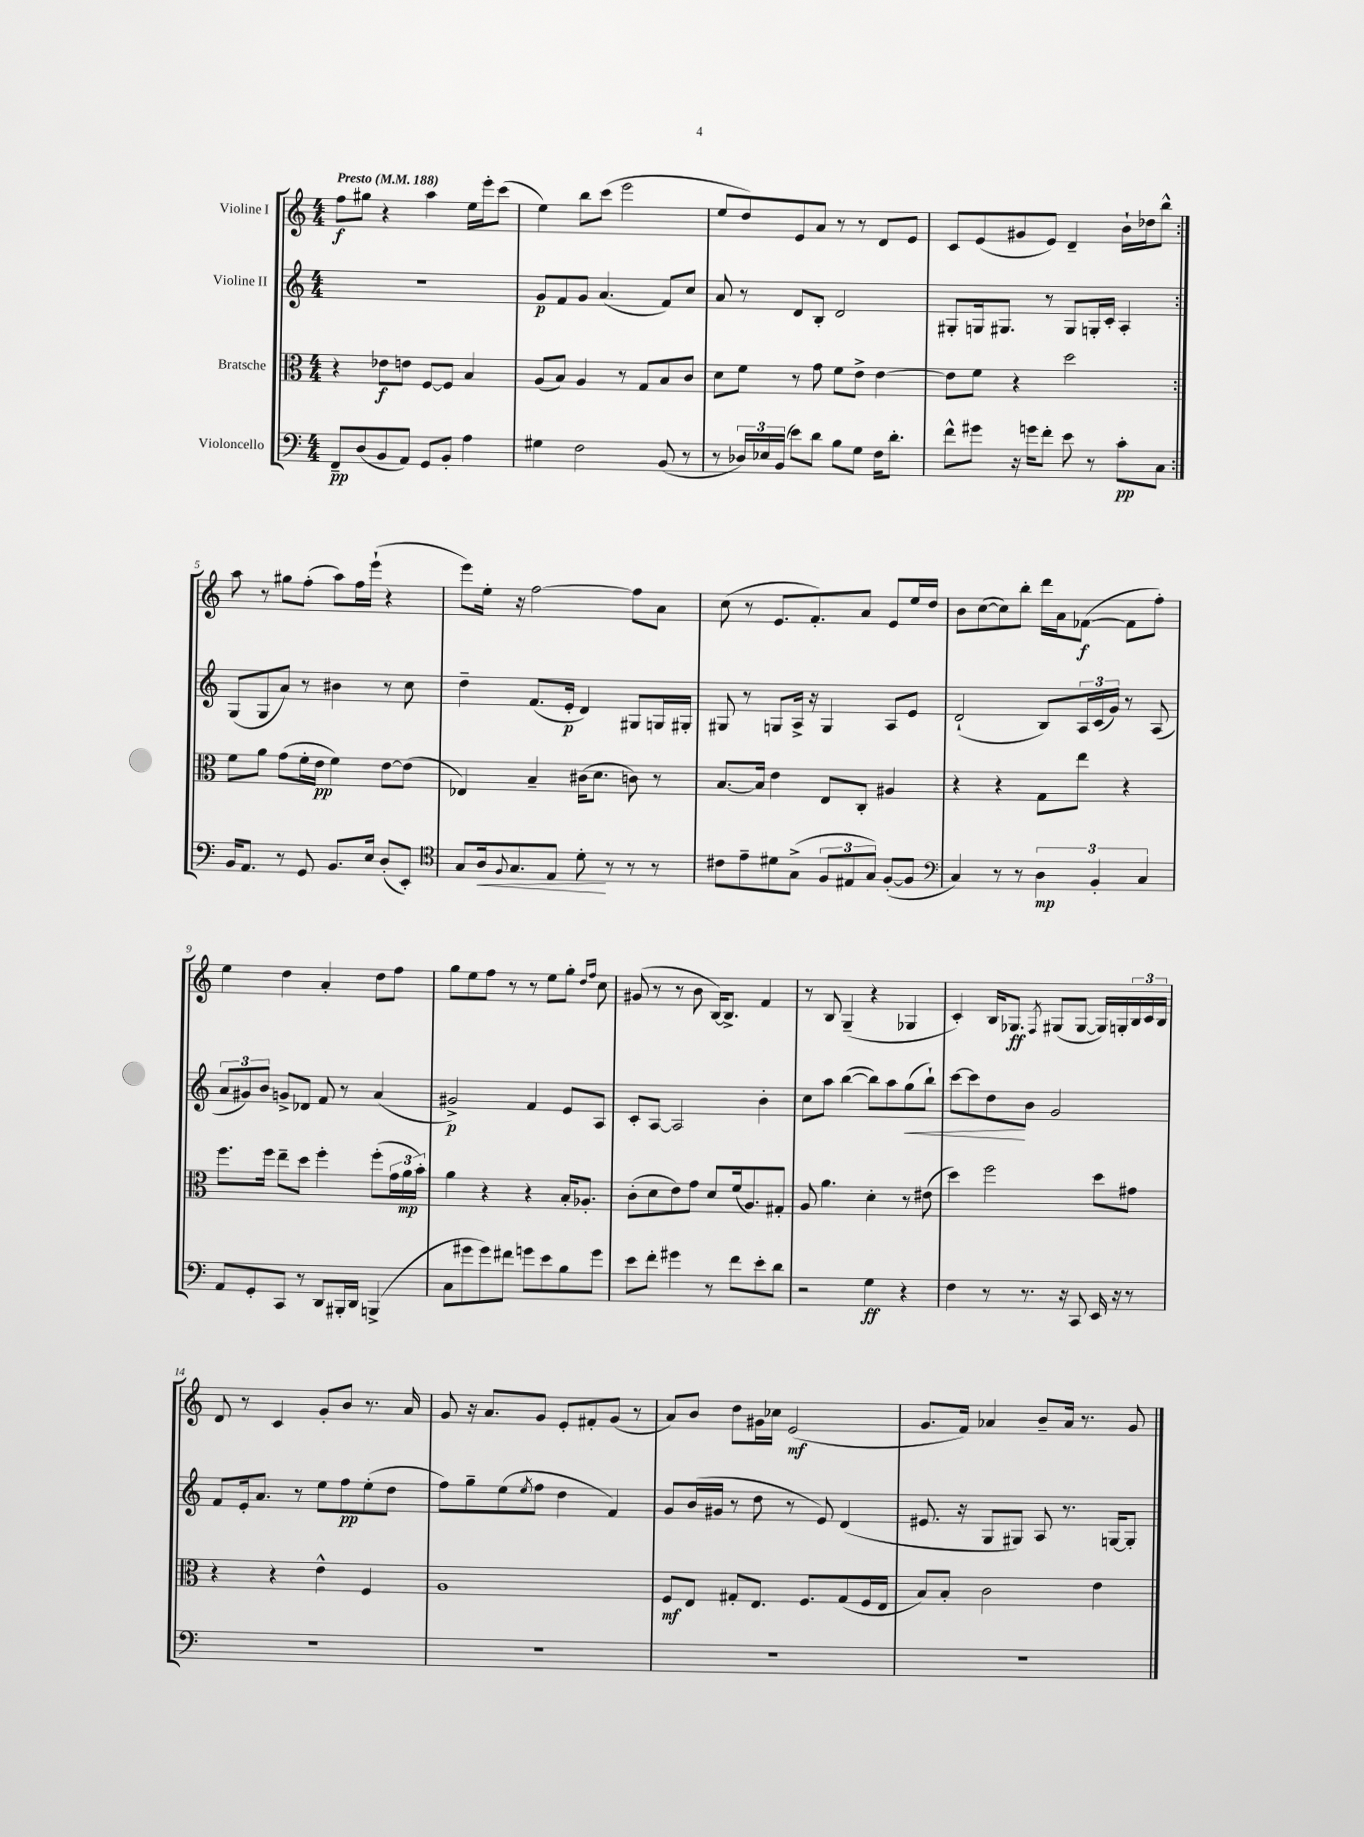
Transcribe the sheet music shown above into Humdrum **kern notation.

**kern	**dynam	**kern	**dynam	**kern	**dynam	**kern	**dynam
*part4	*part4	*part3	*part3	*part2	*part2	*part1	*part1
*staff4	*staff4	*staff3	*staff3	*staff2	*staff2	*staff1	*staff1
*I"Violoncello	*	*I"Bratsche	*	*I"Violine II	*	*I"Violine I	*
*clefF4	*	*clefC3	*	*clefG2	*	*clefG2	*
*k[]	*	*k[]	*	*k[]	*	*k[]	*
*M4/4	*	*M4/4	*	*M4/4	*	*M4/4	*
*MM188	*	*MM188	*	*MM188	*	*MM188	*
=1	=1	=1	=1	=1	=1	=1	=1
!	!	!	!	!	!	!LO:TX:a:B:t=Presto	!
8FF~/L	pp	4r	.	1r	.	8ff\L	f
(8D/	.	.	.	.	.	8gg#X\J	.
8BB/	.	8e-X\L	f	.	.	4r	.
8AA/J)	.	8en\J	.	.	.	.	.
8GG/L	.	[8F/L	.	.	.	4aa\	.
8BB'/J	.	8F/J]	.	.	.	.	.
4A\	.	4B/	.	.	.	16ee\LL	.
.	.	.	.	.	.	16eee'\J	.
.	.	.	.	.	.	(8ccc\J	.
=2	=2	=2	=2	=2	=2	=2	=2
4G#X\	.	(8A/L	.	8g/L	p	4ee\)	.
.	.	8B/J)	.	8f/	.	.	.
2F\	.	4A/	.	8g/J	.	8bb\L	.
.	.	.	.	(4.a/	.	(8ccc\J	.
.	.	8r	.	.	.	2eee\	.
.	.	8G/L	.	.	.	.	.
(8BB/	.	8B/	.	8f/L)	.	.	.
8r	.	8c/J	.	8cc/J	.	.	.
=3	=3	=3	=3	=3	=3	=3	=3
8r	.	8d\L	.	8a/	.	8ee/L	.
24D-X/LL)	.	8f\J	.	8r	.	8dd/)	.
24E-X/	.	.	.	.	.	.	.
(24BB/JJ	.	.	.	.	.	.	.
8e\L)	.	8r	.	8d/L	.	8e/	.
8d\J	.	8g\	.	8B'/J	.	8a/J	.
8B\L	.	8f\L	.	2d/	.	8r	.
8G\J	.	8e^\J	.	.	.	8r	.
16F\KL	.	[4e\	.	.	.	8d/L	.
8.d'\J	.	.	.	.	.	.	.
.	.	.	.	.	.	8e/J	.
=4	=4	=4	=4	=4	=4	=4	=4
8f^^\L	.	8e\L]	.	8G#X'/L	.	8c/L	.
8g#X\J	.	8f\J	.	16Gn/k	.	(8e/	.
.	.	.	.	8.G#X/J	.	.	.
16r	.	4r	.	.	.	8g#X/	.
16gn\KL	.	.	.	.	.	.	.
8f'\J	.	.	.	8r	.	8e/J)	.
8e\	.	2dd\	.	8G#/L	.	4d~/	.
8r	.	.	.	16Gn'/L	.	.	.
.	.	.	.	16c'/JJ	.	.	.
8c'\L	pp	.	.	4A'/	.	16b`\LL	.
.	.	.	.	.	.	16dd-X\J	.
8C\J	.	.	.	.	.	8bb^^\J	.
!!LO:LB:g=z
=5:|!	=5:|!	=5:|!	=5:|!	=5:|!	=5:|!	=5:|!	=5:|!
16BB/KL	.	8f\L	.	(8G/L	.	8aa\	.
8.AA/J	.	.	.	.	.	.	.
.	.	8a\J	.	8G/	.	8r	.
8r	.	(8g\L	.	8a/J)	.	8gg#X\L	.
8GG/	.	16f'\L	.	8r	.	(8ff'\J	.
.	.	16e\JJ	pp	.	.	.	.
8.BB/L	.	4f\)	.	4b#X\	.	8aa\L)	.
.	.	.	.	.	.	16ff\L	.
16E/Jk	.	.	.	.	.	(16eee`\JJ	.
(8D'/L	.	[8e\L	.	8r	.	4r	.
8EE'/J)	.	(8e\J]	.	8cc\	.	.	.
=6	=6	=6	=6	=6	=6	=6	=6
*clefC4	*	*	*	*	*	*	*
8G/L	.	4E-X/)	.	4dd~\	.	8eee\L)	.
!	!LO:HP:b	!	!	!	!	!	!
16A/k	<	.	.	.	.	16ee'\Jk	.
8qqF/	.	.	.	.	.	.	.
8.G/	.	.	.	.	.	16r	.
.	.	4B~/	.	(8.f/L	.	[2ff\	.
8E/J	.	.	.	.	.	.	.
.	.	.	.	16e'/Jk	p	.	.
8d'\	.	(16c#X\KL	.	4d/)	.	.	.
.	.	8.d\J	.	.	.	.	.
8r	[	.	.	.	.	.	.
8r	.	8cn\)	.	8G#X/L	.	8ff\L]	.
8r	.	8r	.	16Gn/L	.	8a\J	.
.	.	.	.	16G#X'/JJ	.	.	.
=7	=7	=7	=7	=7	=7	=7	=7
8c#X\L	.	[8.B/L	.	8G#X/	.	(8cc\	.
8e~\	.	.	.	8r	.	8r	.
.	.	16B/Jk]	.	.	.	.	.
8d#X\	.	4e\	.	8Gn/L	.	8.e/L	.
(8G^\J	.	.	.	16A^/Jk	.	.	.
.	.	.	.	16r	.	8.f'/)	.
12F/L	.	8E/L	.	4G/	.	.	.
12E#X/	.	.	.	.	.	.	.
.	.	8C'/J	.	.	.	8a/J	.
12G/J)	.	.	.	.	.	.	.
([8F'/L	.	4A#X/	.	8A/L	.	8e/L	.
8F/J]	.	.	.	8e/J	.	16ee/L	.
.	.	.	.	.	.	16dd/JJ	.
=8	=8	=8	=8	=8	=8	=8	=8
*clefF4	*	*	*	*	*	*	*
4C/)	.	4r	.	(2d`/	.	8b\L	.
.	.	.	.	.	.	([8cc\	.
8r	.	4r	.	.	.	8cc\])	.
8r	.	.	.	.	.	8bb'\J	.
6D\	mp	8G\L	.	8B/L)	.	16ddd\LL	.
.	.	.	.	.	.	16a\J	.
.	.	8ee\J	.	24A/L	.	([8f-X\J	f
6BB'/	.	.	.	(24c/	.	.	.
.	.	.	.	24g/JJ)	.	.	.
.	.	4r	.	8r	.	8f-\L]	.
6C/	.	.	.	.	.	.	.
.	.	.	.	(8A/	.	8ff'\J)	.
!!LO:LB:g=z
=9	=9	=9	=9	=9	=9	=9	=9
8AA/L	.	8.ff\L	.	12a/L	.	4ee\	.
.	.	.	.	12g#X/)	.	.	.
8GG'/	.	.	.	.	.	.	.
.	.	.	.	12b/J	.	.	.
.	.	16ff\Jk	.	.	.	.	.
8CC/J	.	8ee~\L	.	8gn^/L	.	4dd\	.
8r	.	8dd\J	.	8d-X/J	.	.	.
8DD/L	.	4ff'\	.	8f/	.	4a'/	.
16BBB#X'/L	.	.	.	8r	.	.	.
16DD/JJ	.	.	.	.	.	.	.
(4BBBn^/	.	(8ff'\L	.	(4a/	.	8dd\L	.
.	.	24g\L	.	.	.	8ff\J	.
.	.	24a\	mp	.	.	.	.
.	.	24b'\JJ)	.	.	.	.	.
=10	=10	=10	=10	=10	=10	=10	=10
8C\L	.	4a\	.	2g#X^/)	p	8gg\L	.
8g#X\	.	.	.	.	.	8ee\	.
8g#\)	.	4r	.	.	.	8ff\J	.
8f#X\J	.	.	.	.	.	8r	.
8gn\L	.	4r	.	4f/	.	8r	.
8e\	.	.	.	.	.	8ee\L	.
8B\	.	16B'/KL	.	8e/L	.	8gg'\J	.
.	.	8.A-X'/J	.	.	.	.	.
.	.	.	.	.	.	16qqdd/LL	.
.	.	.	.	.	.	16qqff/JJ	.
8g\J	.	.	.	8A/J	.	8cc\	.
=11	=11	=11	=11	=11	=11	=11	=11
8e\L	.	(8c'\L	.	8c'/L	.	(8g#X/	.
8f'\J	.	8d\	.	[8A/J	.	8r	.
4g#X\	.	8e\)	.	2A/]	.	8r	.
.	.	8g\J	.	.	.	8b\	.
8r	.	8d/L	.	.	.	[16B/KL)	.
.	.	.	.	.	.	8.B^/J]	.
8f\L	.	(16f/k	.	.	.	.	.
.	.	8.A/)	.	.	.	.	.
8e'\	.	.	.	4b'\	.	4f/	.
8d\J	.	8G#X'/J	.	.	.	.	.
=12	=12	=12	=12	=12	=12	=12	=12
2r	.	8A/	.	8cc\L	.	8r	.
.	.	4.a\	.	8aa\J	.	8B/	.
.	.	.	.	([4bb\	.	(4G~/	.
4G\	ff	4d'\	.	8bb\L])	.	4r	.
.	.	.	.	8aa\	.	.	.
!	!	!	!	!	!LO:HP:b	!	!
4r	.	8r	.	(8gg\	<	4G-X/	.
.	.	(8e#X\	.	8bb`\J)	.	.	.
=13	=13	=13	=13	=13	=13	=13	=13
4F\	.	4dd\)	.	[8ccc\L	.	4c'/)	.
.	.	.	.	8ccc\]	.	.	.
8r	.	2ff\	.	8dd\	.	16B/KL	.
.	.	.	.	.	.	8.G-X/J	ff
8.r	.	.	.	8b\J	[	.	.
.	.	.	.	.	.	8qF/	.
.	.	.	.	2g/	.	(8G#X/L	.
16r	.	.	.	.	.	.	.
8CC/	.	.	.	.	.	[8G#/J	.
16EE/	.	8dd\L	.	.	.	16G#/LL])	.
16r	.	.	.	.	.	16Gn'/	.
8r	.	8g#X\J	.	.	.	24B/	.
.	.	.	.	.	.	24c/	.
.	.	.	.	.	.	24B/JJ	.
!!LO:LB:g=z
=14	=14	=14	=14	=14	=14	=14	=14
1r	.	4r	.	8f/L	.	8d/	.
.	.	.	.	16e'/k	.	8r	.
.	.	.	.	8.a/J	.	.	.
.	.	4r	.	.	.	4c/	.
.	.	.	.	8r	.	.	.
.	.	4e^^\	.	8ee\L	.	8g'/L	.
.	.	.	.	8ff\	pp	8b/J	.
.	.	4F/	.	(8ee'\	.	8.r	.
.	.	.	.	8dd\J	.	.	.
.	.	.	.	.	.	16a/	.
=15	=15	=15	=15	=15	=15	=15	=15
1r	.	1A	.	8ff\L)	.	8g/	.
.	.	.	.	8gg~\	.	16r	.
.	.	.	.	.	.	8.a/L	.
.	.	.	.	(8ee\	.	.	.
.	.	.	.	8qee/	.	.	.
.	.	.	.	8ff\J	.	8g/J	.
.	.	.	.	4dd\	.	8e'/L	.
.	.	.	.	.	.	8f#X'/	.
.	.	.	.	4f/)	.	(8g/J	.
.	.	.	.	.	.	8r	.
=16	=16	=16	=16	=16	=16	=16	=16
1r	.	8F/L	mf	8g/L	.	8a/L)	.
.	.	8E/J	.	(16b/L	.	8b/J	.
.	.	.	.	16g#X/JJ	.	.	.
.	.	8G#X'/L	.	8r	.	8dd\L	.
.	.	8.E/J	.	8dd\	.	16g#X\L	.
.	.	.	.	.	.	16cc-X\JJ	.
.	.	.	.	8r	.	(2e/	mf
.	.	8.F/L	.	.	.	.	.
.	.	.	.	8e/)	.	.	.
.	.	(8G#/	.	(4d/	.	.	.
.	.	16F/L	.	.	.	.	.
.	.	16E/JJ	.	.	.	.	.
=17	=17	=17	=17	=17	=17	=17	=17
1r	.	8B/L)	.	8.e#X/	.	8.g/L	.
.	.	8B'/J	.	.	.	.	.
.	.	.	.	16r	.	16f/Jk)	.
.	.	2c\	.	8G/L	.	4a-X/	.
.	.	.	.	8G#X/J)	.	.	.
.	.	.	.	8A/	.	8b~/L	.
.	.	.	.	8.r	.	16a-/Jk	.
.	.	.	.	.	.	8.r	.
.	.	4e\	.	.	.	.	.
.	.	.	.	[16Gn/KL	.	.	.
.	.	.	.	8G'/J]	.	8g/	.
==	==	==	==	==	==	==	==
*-	*-	*-	*-	*-	*-	*-	*-
